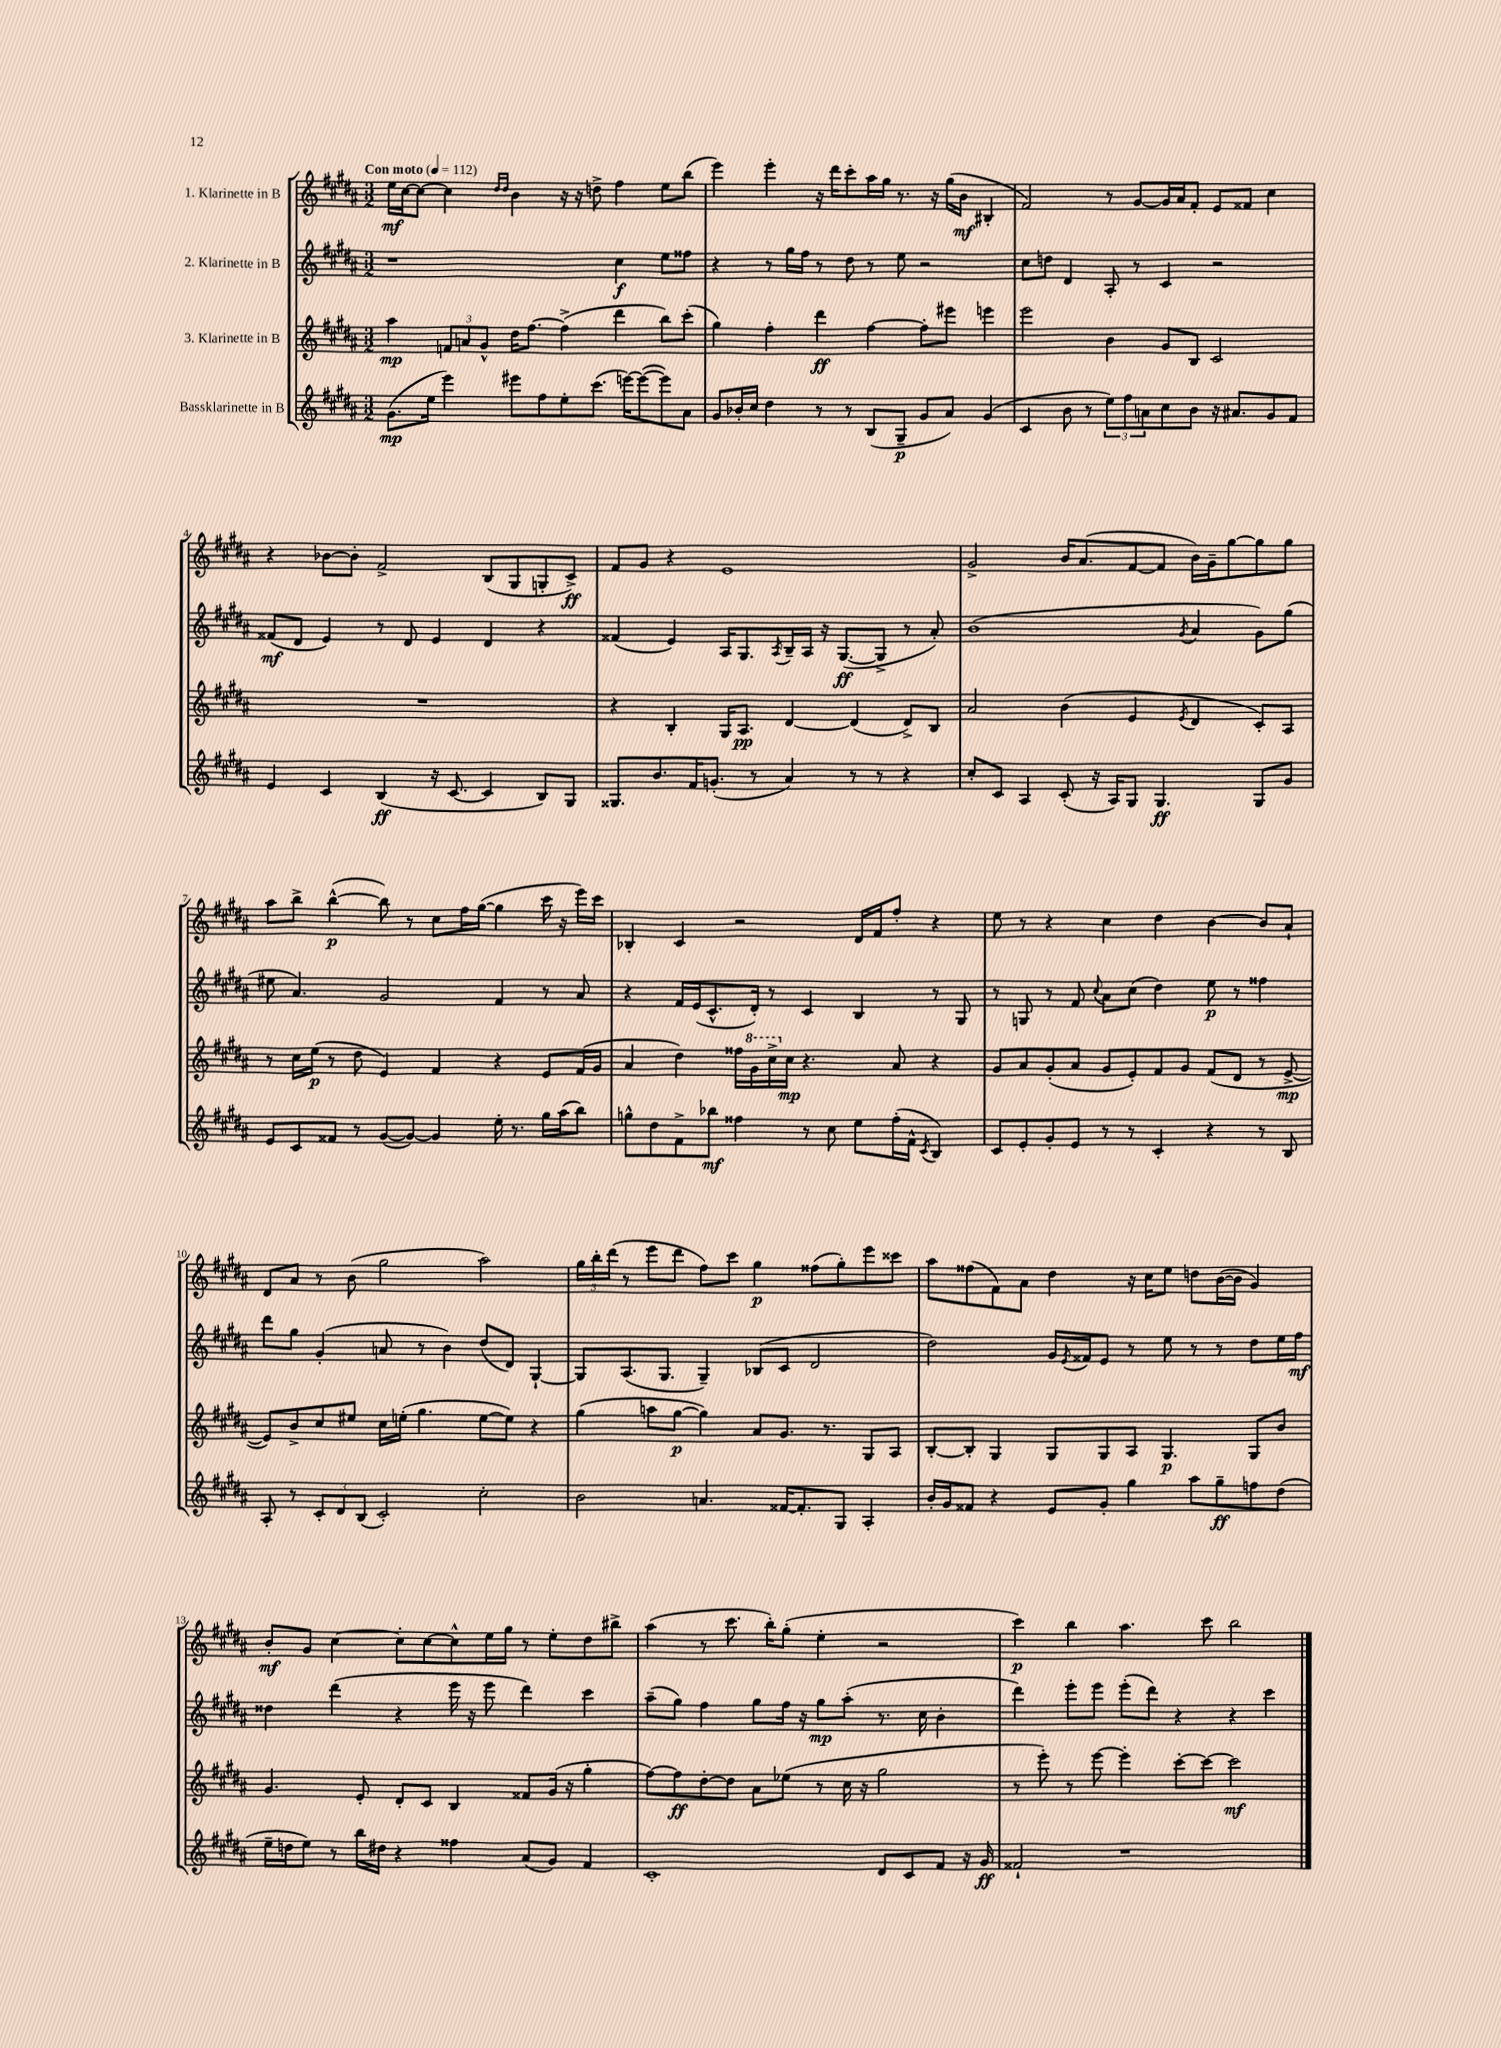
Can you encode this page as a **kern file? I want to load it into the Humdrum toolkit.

**kern	**kern	**kern	**kern
*staff4	*staff3	*staff2	*staff1
*clefG2	*clefG2	*clefG2	*clefG2
*k[f#c#g#d#a#]	*k[f#c#g#d#a#]	*k[f#c#g#d#a#]	*k[f#c#g#d#a#]
*M3/2	*M3/2	*M3/2	*M3/2
*MM112	*MM112	*MM112	*MM112
(8.g#\L	4aa#\	1r	16ee\LL
.	.	.	[16cc#\J
.	.	.	8cc#\_J
16ee\Jk	.	.	.
4eee\)	12f/L	.	4cc#\]
.	12a/	.	.
.	12g#^^/J	.	.
.	.	.	16qqdd#/LL
.	.	.	16qqdd#/JJ
8eee#\L	16dd#\LK	.	4b\
.	[8.ff#\J	.	.
8ff#\	.	.	.
8ee'\	(4ff#^\]	.	16r
.	.	.	16r
(8.ccc#\J	.	.	8dd^\
.	4ddd#\	4cc#\	4ff#\
[16eee\LK)	.	.	.
(8eee\_	.	.	.
8eee\])	8bb\L)	8ee\L	8ee\L
8a#\J	(8ccc#'\J	8ff##\J	(8bb\J
=	=	=	=
8g#/L	4gg#\)	4r	4eee\)
16b-'/L	.	.	.
16cc#/JJ	.	.	.
4dd#\	4ff#'\	8r	4eee'\
.	.	16gg#\LL	.
.	.	16ff#\JJ	.
8r	4ddd#\	8r	16r
.	.	.	16ddd#\LK
8r	.	8dd#\	8ccc#'\
(8B/L	[4ff#\	8r	16aa#\L
.	.	.	16gg#\JJ
8G#~/J	.	8ee\	8.r
8g#/L	8ff#'\]L	2r	.
.	.	.	16r
8a#/J)	8eee#\J	.	(16gg#\LL
.	.	.	16b\JJ
(4g#/	4eee\	.	4B#'/
=	=	=	=
4c#/	2eee\	8cc#\L	2f#/)
.	.	8dd\J	.
8b\	.	4d#/	.
8r	.	.	.
12ee\L)	4b\	8A#'/	8r
12ff#\	.	.	.
.	.	8r	[8g#/L
12a\	.	.	.
8cc#\	8g#/L	4c#/	16g#/]L
.	.	.	16a#/J
8b\J	8B/J	.	8f#'/J
16r	2c#/	2r	8e/L
8.a#/L	.	.	.
.	.	.	8f##/J
8g#/	.	.	4cc#\
8f#/J	.	.	.
=	=	=	=
4e/	1.r	(8f##/L	4r
.	.	8d#/J	.
4c#/	.	4e/)	[8b-\L
.	.	.	8b-'\]J
(4B/	.	8r	2f#^/
.	.	8d#/	.
16r	.	4e/	.
[8.c#/	.	.	.
4c#/]	.	4d#/	(8B/L
.	.	.	8G#/
8B/L)	.	4r	8G'/
8G#/J	.	.	8c#^/J)
=	=	=	=
8.G##/L	4r	(4f##/	8f#/L
.	.	.	8g#/J
8.b/	.	.	.
.	4B'/	4e/)	4r
16f#/K	.	.	.
(8.g'/J	.	.	.
.	16G#/LK	16A#/LK	1e
.	8.A#/J	8.G#/	.
8r	.	.	.
.	.	8qA#/	.
4a#/)	[4d#/	16B~/L	.
.	.	16A#/JJ	.
.	.	16r	.
.	.	([8.G#/L	.
8r	(4d#/]	.	.
8r	.	8G#^/]J	.
4r	8d#^/L)	8r	.
.	8B/J	8a#'/)	.
=	=	=	=
8cc#'/L	2a#/	(1b	2g#^/
8c#/J	.	.	.
4A#/	.	.	.
(8c#'/	(4b\	.	16b/LK
.	.	.	(8.a#/
16r	.	.	.
16A#/LK)	.	.	.
8G#/J	4e/	.	[8f#/
4.G#/	.	.	8f#/]J
.	8qe/	8qg#/	.
.	4d#/	4a#/	16b\LL)
.	.	.	16g#~\J
.	.	.	[8gg#\
8G#/L	8c#'/L)	8g#\L)	8gg#\]
8g#/J	8A#/J	(8gg#\J	8gg#\J
=	=	=	=
8e/L	8r	8ee#\	8aa#\L
8c#/	16cc#\LL	4.a#/)	8bb^\J
.	(16ee\JJ	.	.
8f##/J	8r	.	([4bb^^\
8r	8dd#\	.	.
([8g#/L	4e/)	2g#/	8bb\])
8g#/_J)	.	.	8r
4g#/]	4f#/	.	8cc#\L
.	.	.	16ff#\L
.	.	.	([16gg#\JJ
16ee'\	4r	4f#/	4gg#\]
8.r	.	.	.
16gg#\LL	8e/L	8r	16ccc#\
(16aa#\J	.	.	16r
8bb\J)	(16f#/L	8a#/	16eee\LL)
.	16g#/JJ	.	16ccc#\JJ
=	=	=	=
8gg^^\L	4a#/	4r	4B-'/
8dd#\	.	.	.
8f#^\	4dd#\)	16f#/LL	4c#/
.	.	(16e/J	.
8bb-\J	.	8.c#^^/	.
4ff##\	16ff##\LL	.	2r
.	16gg#\	16d#'/Jk)	.
.	16ccc#^\	8r	.
.	16cc#\JJ	.	.
8r	4.r	4c#/	.
8cc#\	.	.	.
8ee\L	.	4B/	16d#/LL
.	.	.	16f#/J
(16ff##'\L	8a#/	.	8ff#'/J
16f#^^\JJ	.	.	.
8qc#/	.	.	.
4B/)	4r	8r	4r
.	.	8G#/	.
=	=	=	=
8c#/L	8g#/L	8r	8ee\
8e'/	8a#/	8G/	8r
8g#'/	(8g#'/	8r	4r
8e/J	8a#/J	8f#/	.
.	.	8qqcc#/	.
8r	8g#/L	8a#\L	4cc#\
8r	8e'/)	(8cc#\J	.
4c#'/	8f#/	4dd#\)	4dd#\
.	8g#/J	.	.
4r	(8f#/L	8ee\	[4b\
.	8d#/J	8r	.
8r	8r	4ff##\	8b/]L
8B/	[8e^/	.	8a#`/J
=	=	=	=
8A#'/	8e/]L)	8ddd#\L	8d#/L
8r	8b^/	8gg#\J	8a#/J
12c#'/L	8cc#/	(4g#'/	8r
12d#/	.	.	.
.	8ee#/J	.	(8b\
(12B/J	.	.	.
2c#'/)	16cc#\LL	8a/	2gg#\
.	(16ee'\JJ	.	.
.	4.gg#\	8r	.
.	.	4b\)	.
2cc#'\	[8ee\L	(8dd#/L	2aa#\)
.	8ee\]J)	8d#/J)	.
.	4r	[4G#`/	.
=	=	=	=
2b\	(4gg#\	8G#/]L	24gg#\LL
.	.	.	24bb'\
.	.	.	(24ddd#\JJ
.	.	(8.A#/	8r
.	8aa\L	.	8eee\L
.	.	8.G#/J	.
.	[8gg#\J	.	8ddd#\J
4.a/	4gg#\])	4G#~/)	8ff#\L)
.	.	.	8ccc#\J
.	8a#/L	(8B-/L	4gg#\
[16f##/LK	8.g#/J	8c#/J	.
8.f##'/]	.	.	.
.	.	2d#/	(8ff##\L
.	8.r	.	.
8G#/J	.	.	8gg#'\)
4A#'/	8G#/L	.	8eee\
.	8A#/J	.	8ccc##\J
=	=	=	=
16b'/LL	[8B'/L	2dd#\)	8aa#\L
16g#/J	.	.	.
8f##/J	8B'/]J	.	(8ff##\
4r	4G#/	.	8f#\)
.	.	.	8a#\J
8e/L	8G#/L	16g#/LL	4dd#\
.	.	8qe/	.
.	.	16f##/J	.
8g#'/J	8G#/	8e/J	.
4gg#\	8A#/J	8r	16r
.	.	.	16cc#\LK
.	4.G#/	8ee\	8ee\J
8aa#\L	.	8r	8dd\L
8gg#~\	.	8r	([16b\L
.	.	.	16b\]JJ
8ff\	8G#/L	8dd#\L	4g#/)
(8dd#\J	8b/J	16ee\L	.
.	.	16ff#\JJ	.
=	=	=	=
16ee~\LL	4.g#/	4dd##\	8b'/L
16dd\J	.	.	.
8ee\J)	.	.	8g#/J
8r	.	(4ddd#\	[4cc#\
16bb\LL	8e'/	.	.
16dd#\JJ	.	.	.
4r	8d#'/L	4r	8cc#'\]L
.	8c#/J	.	[8cc#\
4ff##\	4B/	16eee\	8cc#^^\]
.	.	16r	.
.	.	8eee\	16ee\L
.	.	.	16gg#\JJ
(8a#/L	8f##/L	4ddd#\)	8r
8g#/J)	(16g#/Jk	.	8ee'\L
.	16r	.	.
4f#/	4gg#'\	4ccc#\	8dd#\
.	.	.	8bb#^\J
=	=	=	=
1c#'	[8ff#\L)	(8aa#~\L	(4aa#\
.	8ff#\]	8gg#\J)	.
.	[8dd#'\	4ff#\	8r
.	8dd#\]J	.	8.ccc#\
.	8a#\L	8gg#\L	.
.	.	.	16bb'\LK)
.	(8ee-\J	16ff#\Jk	(8gg#'\J
.	.	16r	.
.	8r	8gg#\L	4ee'\
.	16cc#\	(8aa#'\J	.
.	16r	.	.
8d#/L	2gg#\	8.r	2r
8c#/	.	.	.
.	.	16cc#\	.
8f#/J	.	4b'\	.
16r	.	.	.
16g#/	.	.	.
=	=	=	=
2f##`/	8r	4ddd#\)	4ccc#\)
.	8eee'\)	.	.
.	8r	8eee'\L	4bb\
.	[8eee\	8eee\J	.
1r	4eee'\]	(8eee'\L	4.aa#\
.	.	8ddd#\J)	.
.	[8ccc#'\L	4r	.
.	8ccc#\_J	.	8ccc#\
.	2ccc#\]	4r	2bb\
.	.	4ccc#\	.
==	==	==	==
*-	*-	*-	*-
